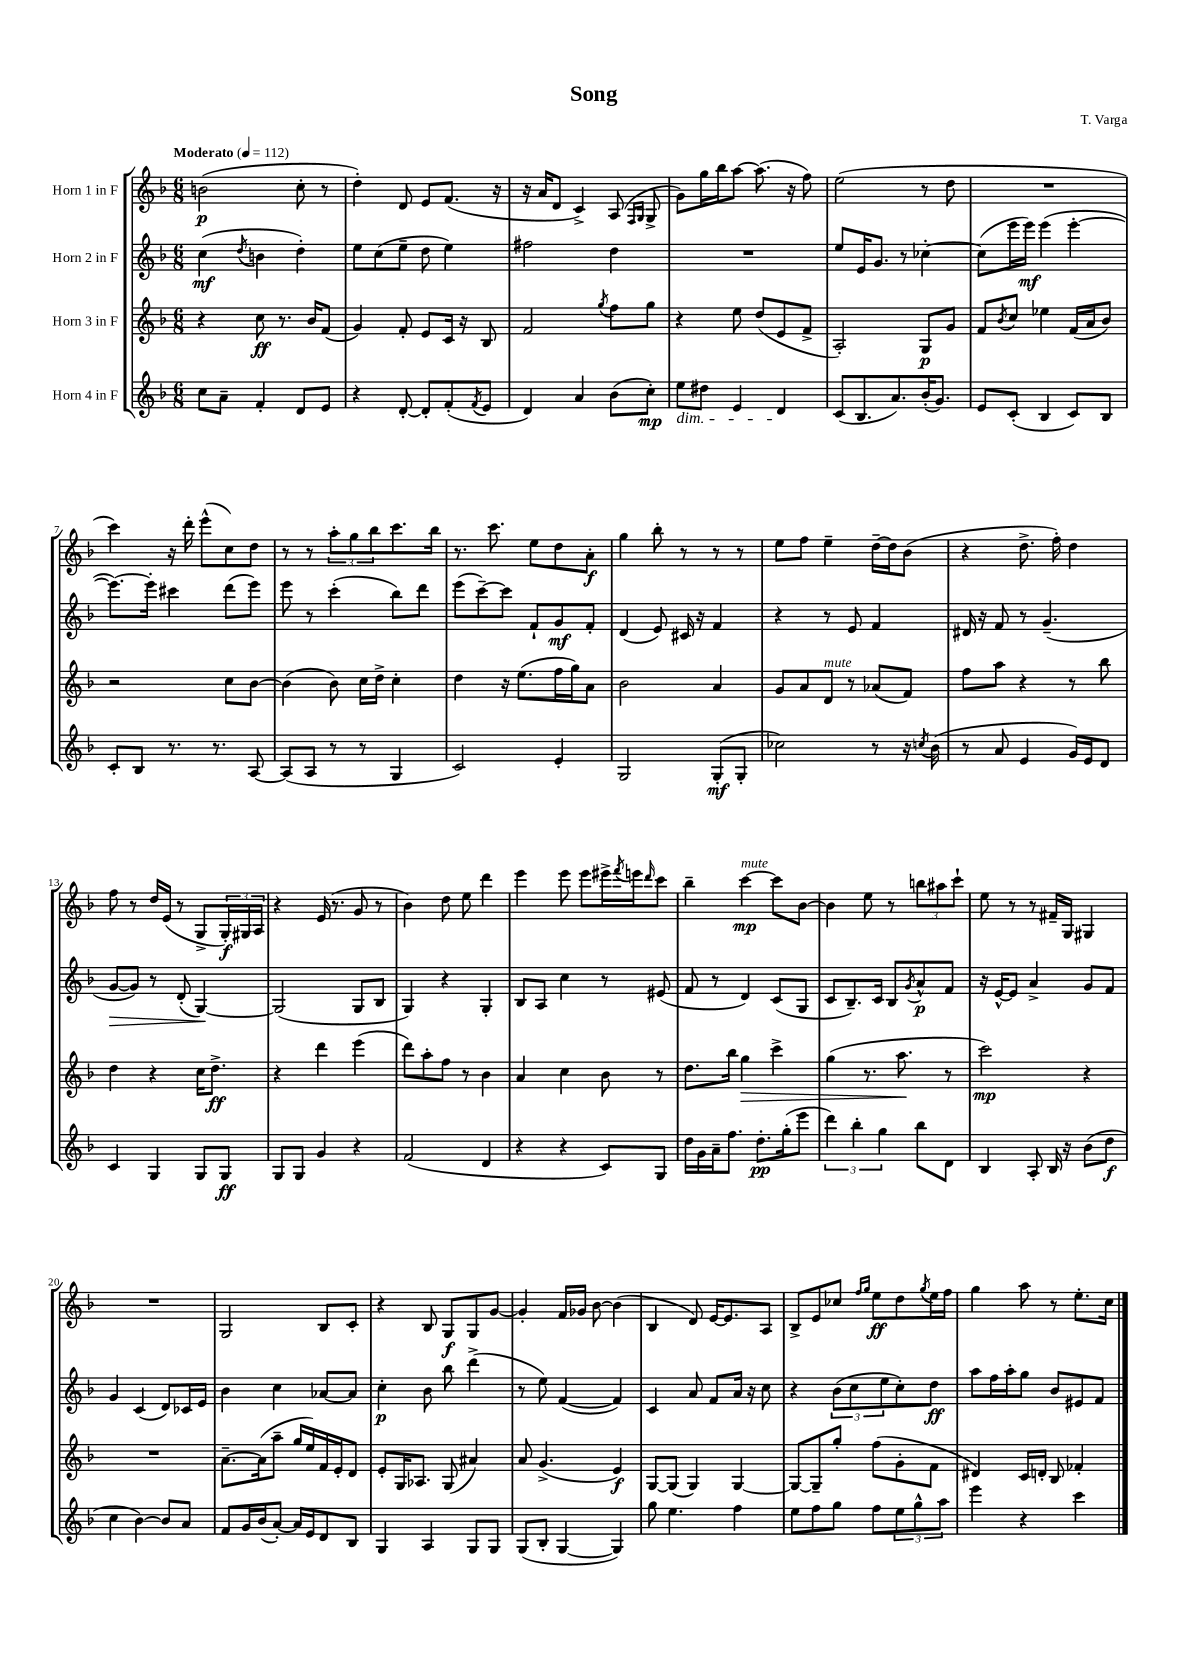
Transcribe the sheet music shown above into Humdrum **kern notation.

**kern	**kern	**kern	**kern
*staff4	*staff3	*staff2	*staff1
*clefG2	*clefG2	*clefG2	*clefG2
*k[b-]	*k[b-]	*k[b-]	*k[b-]
*M6/8	*M6/8	*M6/8	*M6/8
*MM112	*MM112	*MM112	*MM112
8cc	4r	(4cc	(2b
8a~	.	.	.
.	.	8qdd	.
4f'	8cc	4b	.
.	8.r	.	.
8d	.	4dd')	8cc'
.	16b-	.	.
8e	(8f	.	8r
=	=	=	=
4r	4g)	8ee	4dd')
.	.	(8cc	.
[8d'	8f'	8ee~	8d
8d']	8e	8dd	8e
(8f'	16c	4ee)	(8.f
.	16r	.	.
8qf	.	.	.
8e	8B-	.	.
.	.	.	16r
=	=	=	=
4d)	2f	2ff#	16r
.	.	.	16a
.	.	.	8d
4a	.	.	4c^)
.	8qgg	.	.
(8b-	8ff	4dd	(8A
.	.	.	16qqF
.	.	.	16qqG
8cc')	8gg	.	8G^
=	=	=	=
8ee	4r	2.r	8g)
8dd#	.	.	16gg
.	.	.	16bb-
4e	8ee	.	[8aa
.	(8dd	.	(8.aa]
4d	8e	.	.
.	.	.	16r
.	8f^	.	8ff)
=	=	=	=
(8c	2A')	8ee	(2ee
8.B-	.	16e	.
.	.	8.g	.
8.a)	.	.	.
.	.	8r	.
(16b-'	8G	[4cc-'	8r
8.g)	.	.	.
.	8g	.	8dd
=	=	=	=
8e	8f	(8cc-]	2.r
.	8qb-	.	.
(8c'	8cc	16eee	.
.	.	16eee)	.
4B-	4ee-	(4eee	.
8c)	(16f	[4eee'	.
.	16a	.	.
8B-	8b-)	.	.
=	=	=	=
8c'	2r	8.eee_)	4ccc)
8B-	.	.	.
.	.	16eee']	.
8.r	.	4ccc#	16r
.	.	.	16ddd'
.	.	.	(8eee^^
8.r	.	.	.
.	8cc	(8ddd	8cc)
[8A	[8b-	8eee)	8dd
=	=	=	=
(8A]	(4b-]	8eee	8r
8A	.	8r	8r
8r	8b-)	(4ccc'	12aa'
.	.	.	12gg
8r	16cc	.	.
.	.	.	12bb-
.	16dd^	.	.
4G	4cc'	8bb-)	8.ccc
.	.	8ddd	.
.	.	.	16bb-
=	=	=	=
2c)	4dd	(8eee	8.r
.	.	[8ccc~)	.
.	.	.	8.ccc
.	16r	8ccc]	.
.	(8.ee	.	.
.	.	8f`	8ee
4e'	16ff	8g	8dd
.	16gg)	.	.
.	8a	8f'	8a'
=	=	=	=
2G	2b-	(4d	4gg
.	.	8e)	8bb-'
.	.	16c#	8r
.	.	16r	.
(8G'	4a	4f	8r
8G'	.	.	8r
=	=	=	=
2cc-)	8g	4r	8ee
.	8a	.	8ff
.	8d	8r	4ee~
.	8r	8e	.
8r	(8a-	4f	[16dd~
.	.	.	16dd]
16r	8f)	.	(8b-
8qcc	.	.	.
(16b-	.	.	.
=	=	=	=
8r	8ff	16d#	4r
.	.	16r	.
8a	8aa	8f	.
4e	4r	8r	8.dd^
.	.	(4.g~	.
.	.	.	16ff')
16g)	8r	.	4dd
16e	.	.	.
8d	8bb-	.	.
=	=	=	=
4c	4dd	[8g	8ff
.	.	8g])	8r
4G	4r	8r	16dd
.	.	.	(16e
.	.	(8d'	8r
8G	16cc	[4G)	8G^
.	8.dd^	.	.
8G	.	.	24G')
.	.	.	24G#
.	.	.	24A
=	=	=	=
8G	4r	(2G]	4r
8G	.	.	.
4g	4ddd	.	(16e
.	.	.	8.r
4r	(4eee	8G	8g
.	.	8B-	8r
=	=	=	=
(2f	8ddd)	4G)	4b-)
.	8aa'	.	.
.	8ff	4r	8dd
.	8r	.	8ee
4d	4b-	4G'	4ddd
=	=	=	=
4r	4a	8B-	4eee
.	.	8A	.
4r	4cc	4cc	8eee
.	.	.	8eee
8c)	8b-	8r	16eee#^
.	.	.	8qfff
.	.	.	16eee
.	.	.	16qqddd
8G	8r	(8e#	8ccc
=	=	=	=
16dd	8.dd	8f	4bb-~
16g	.	.	.
16a~	.	8r	.
8.ff	16bb-	.	.
.	4gg	4d)	[4ccc
8.dd'	.	.	.
.	4ccc^	(8c	8ccc]
(16gg'	.	.	.
8eee	.	8G	[8b-
=	=	=	=
6ddd)	(4gg	8c	4b-]
.	.	8.B-~)	.
6bb-'	.	.	.
.	8.r	.	8ee
.	.	16c	.
6gg	.	.	.
.	.	8B-	8r
.	8.aa	.	.
.	.	8qg	.
8bb-	.	8a^^	12bb
.	.	.	12aa#
8d	8r	8f	.
.	.	.	12ccc`
=	=	=	=
4B-	2ccc)	16r	8ee
.	.	[16e^^	.
.	.	8e]	8r
8A'	.	4a^	8r
16B-	.	.	16f#~
16r	.	.	16G
(8b-	4r	8g	4G#
8dd	.	8f	.
=	=	=	=
4cc	2.r	4g	2.r
[4b-)	.	(4c	.
8b-]	.	8d)	.
8a	.	16c-	.
.	.	16e	.
=	=	=	=
8f	[8.a~	4b-	2G
16g	.	.	.
(16b-	(16a]	.	.
[8a')	8aa~	4cc	.
16a]	16gg	.	.
16e	16ee)	.	.
8d	16f	[8a-	8B-
.	16e'	.	.
8B-	8d	8a-]	8c'
=	=	=	=
4G	8e'	4cc'	4r
.	16G	.	.
.	8.A-	.	.
4A	.	8b-	8B-
.	(8G	8bb-	8G
8G	4a#)	(4ddd^	8G
8G	.	.	[8g
=	=	=	=
(8G	8a	8r	4g']
8B-'	(4.g^	8ee)	.
[4G	.	([4f	16f
.	.	.	16g-
.	.	.	[8b-
4G])	4e)	4f])	(4b-]
=	=	=	=
8gg	[8G	4c	4B-
4.ee	(8G]	.	.
.	4G)	8a	8d)
.	.	8f	[16e
.	.	.	8.e]
4ff	[4G	16a	.
.	.	16r	.
.	.	8cc	8A
=	=	=	=
8ee	8G_	4r	8B-^
8ff	8G~]	.	8e
8gg	8gg'	(12b-	8cc-
.	.	12cc	.
.	.	.	16qqff
.	.	.	16qqgg
8ff	(8ff	.	8ee
.	.	12ee	.
12ee	8g'	8cc')	8dd
12gg^^	.	.	.
.	.	.	8qgg
.	8f	8dd	16ee
12aa	.	.	.
.	.	.	16ff
=	=	=	=
4eee	4d#)	8aa	4gg
.	.	16ff	.
.	.	16aa'	.
4r	16c	8gg	8aa
.	16d'	.	.
.	8B-	8b-	8r
4ccc	4f-'	8e#	8.ee'
.	.	8f	.
.	.	.	16cc
==	==	==	==
*-	*-	*-	*-
